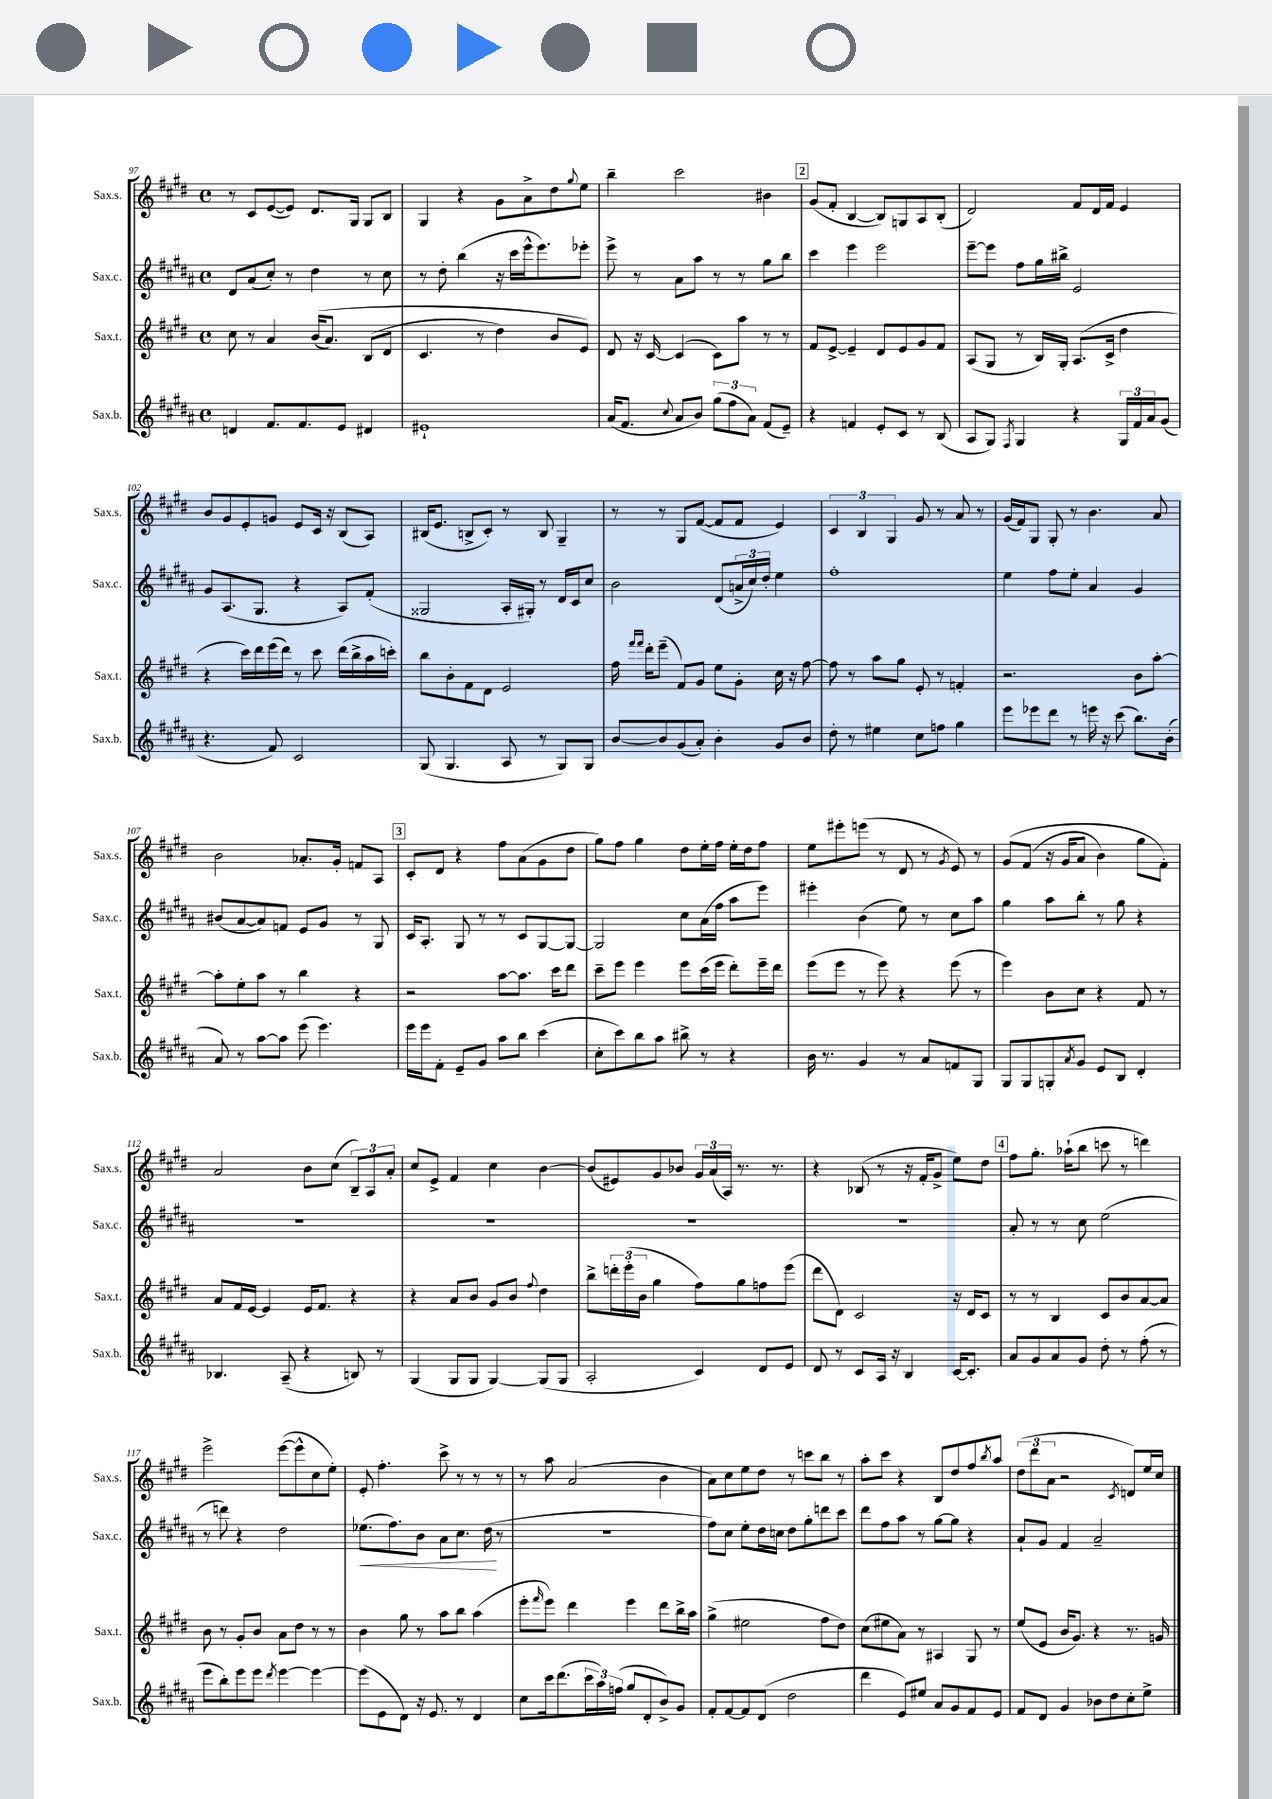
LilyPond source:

<<
\new StaffGroup <<
\new Staff = "s0" \with { instrumentName = "Sax.s." shortInstrumentName = "Sax.s." } {
    \clef treble \key e \major \defaultTimeSignature \time 4/4
    r8 cis'8 e'8~( e'8) dis'8. gis16 gis8 b8 |
    gis4 r4 gis'8 a'8-> dis''8 \appoggiatura { gis''8 } e''8 |
    b''4-- cis'''2 bis'4 |
    \mark \markup { \box "2" } gis'8( fis'8-. b4~ b8) g8 a8 b8-.( |
    dis'2) fis'8 dis'16 fis'16 e'4 |
    b'8 gis'8 e'8-. g'8 e'8 cis'16 r16 b8( a8) |
    bis16( e'8. b8-> cis'8-.) r8 b8 gis4-- |
    r8 r8 gis8 fis'8~( fis'8 fis'8 e'4) |
    \tuplet 3/2 { cis'4 b4 gis4 } gis'8 r8 a'8 r8 |
    gis'16( fis'16) gis8 gis8-. r8 b'4. a'8 |
    b'2 aes'8.-. gis'16-. f'8 a8 |
    \mark \markup { \box "3" } cis'8-. dis'8 r4 fis''8 a'8( gis'8 dis''8 |
    gis''8) fis''8 gis''4 dis''8 e''16-. fis''16 e''16-. dis''16 fis''8 |
    e''8 eis'''8-. e'''8( r8 dis'8 r8 \acciaccatura { gis'8 } e'8) r8 |
    gis'8\( fis'8( r16 gis'16 a'8 b'4) gis''8 fis'8-.\) |
    a'2 b'8 cis''8( \tuplet 3/2 { b8--) a8 a'8-. } |
    cis''8 e'8-> fis'4 cis''4 b'4~ |
    b'8( eis'8) gis'8 bes'8 \tuplet 3/2 { gis'16 a'16( a16) } r8. r8. |
    r4 bes8( r8 r16 fis'16-. gis'8-> e''8) dis''8 |
    \mark \markup { \box "4" } fis''8 gis''8.-. aes''16-!( b''8 c'''8 r8 d'''4) |
    e'''2-> e'''8~( e'''8-^ cis''8 e''8-.) |
    e'8-. fis''4.-. cis'''8-> r8 r8 r8 |
    r8 a''8 a'2( b'4 |
    a'8) cis''8 e''8 dis''8 r8 c'''8 b''8 r8 |
    a''8-. cis'''8 r4 b8 dis''8 fis''8 \acciaccatura { b''8 } a''8 |
    \tuplet 3/2 { dis''8( dis'''8 a'8 } r2 \acciaccatura { cis'8 } d'8) e''16 cis''16 \bar "|." |
}
\new Staff = "s1" \with { instrumentName = "Sax.c." shortInstrumentName = "Sax.c." } {
    \clef treble \key b \major \defaultTimeSignature \time 4/4
    dis'8 ais'8( cis''8-.) r8 dis''4 r8 cis''8 |
    r8 dis''8-. b''4( r16 cis'''16 e'''16-^ e'''8.) ees'''8-. |
    e'''8-> r8 ais'8 ais''8 r8 r8 gis''8 b''8 |
    \mark \markup { \box "2" } cis'''4 e'''4 e'''2 |
    e'''8~-- e'''8 fis''8 gis''16 bis''16-> e'2 |
    gis'8 ais8.( gis8. r4 ais8) fis'8-.( |
    gisis2 ais16-. gis16-.) r8 dis'16 cis'16 cis''8 |
    b'2 dis'8( \tuplet 3/2 { a'16-> cis''16) dis''16-. } e''4 |
    fis''1-. |
    e''4 fis''8 e''8-. ais'4 gis'4 |
    bis'8( ais'8~ ais'8) f'8 e'8 gis'8 r8 gis8 |
    \mark \markup { \box "3" } cis'16 ais8.-. gis8 r8 r8 cis'8 gis8~ gis8~ |
    gis2 cis''8 ais'16( fis''16 ais''8 e'''8) |
    eis'''4-. b'4( e''8) r8 cis''8 ais''8 |
    gis''4 ais''8 b''8-. r8 gis''8 r4 |
    R1 |
    R1 |
    R1 |
    R1 |
    \mark \markup { \box "4" } ais'8-. r8 r8 cis''8 e''2( |
    r8 d'''8) r4 dis''2 |
    ees''8.\<( fis''8.) b'8 ais'8 cis''8. dis''16\!( r8 |
    R1 |
    fis''8) cis''8 e''8-. dis''16 c''16 dis''8 gis''8-. d'''8 cis'''8 |
    dis'''8 fis''8 ais''8 r8 gis''8~ gis''8 r4 |
    ais'8-! gis'8 fis'4 ais'2-- \bar "|." |
}
\new Staff = "s2" \with { instrumentName = "Sax.t." shortInstrumentName = "Sax.t." } {
    \clef treble \key e \major \defaultTimeSignature \time 4/4
    cis''8 r8 a'4 b'16(\( a'8.) b8( dis'8 |
    cis'4. r8 dis''4) b'8 e'8\) |
    dis'8 r16 cis'16~ cis'4( cis'8) a''8 r8 r8 |
    \mark \markup { \box "2" } fis'8 e'8~-> e'4-- dis'8 e'8 gis'8 fis'8 |
    a8( gis8 r8 b16) gis16-. a8.( cis'16-> dis''4 |
    r4 cis'''16) dis'''16 e'''16( dis'''16) r8 cis'''8 dis'''16( b''16-> a''16 c'''16-.) |
    b''8 b'8-. fis'8 dis'8 e'2 |
    fis''16 \grace { fis'''16 fis'''16 } dis'''16-. e'''8--( fis'8) gis'8 e''8 gis'8-. cis''16 r16 fis''8~ |
    fis''8 r8 a''8 gis''8 e'8-. r8 f'4-. |
    r2. b'8 a''8~-. |
    a''8-. e''8-. a''8 r8 b''4 r4 |
    \mark \markup { \box "3" } r2 a''8~ a''8. cis'''16 dis'''8 |
    cis'''8-- e'''8 e'''4 e'''8 cis'''16( e'''16 dis'''8-.) e'''16-- dis'''16 |
    e'''8( e'''8 r8 e'''8) r4 e'''8( r8 |
    e'''4) b'8 cis''8 r4 fis'8 r8 |
    a'8 fis'16 e'16~ e'4 e'16 fis'8. r4 |
    r4 a'8 b'8 gis'8 b'8 \appoggiatura { fis''8 } dis''4 |
    b''8-> \tuplet 3/2 { d'''16-. e'''16-.( b'16 } gis''4 fis''8) gis''8 f''8 e'''8( |
    dis'''8 dis'8) cis'2 r16 dis'16 cis'8 |
    \mark \markup { \box "4" } r8 r8 b4 cis'8 b'8 a'8~ a'8 |
    b'8 r8 gis'8-. b'8 a'8 dis''8 r8 r8 |
    b'4 gis''8 r8 a''8 b''8 a''4( |
    e'''8-. \grace { fis'''16 } e'''8) dis'''4 e'''4 dis'''8 b''16-> a''16 |
    gis''4->( eis''2 fis''8 dis''8) |
    cis''8( eis''8 a'8) r8 ais4 gis8 r8 |
    e''8( e'8 b'16 gis'8.) r4 r8. g'16 \bar "|." |
}
\new Staff = "s3" \with { instrumentName = "Sax.b." shortInstrumentName = "Sax.b." } {
    \clef treble \key b \major \defaultTimeSignature \time 4/4
    d'4 fis'8. fis'8. e'8 dis'4 |
    eis'1-! |
    ais'16( fis'8. \appoggiatura { cis''8 } ais'8 b'8) \tuplet 3/2 { gis''8( fis''8 ais'8) } fis'8( e'8--) |
    \mark \markup { \box "2" } r4 f'4 e'8-. cis'8 r8 b8( |
    ais8 gis8) \acciaccatura { fis8 } gis4 r4 \tuplet 3/2 { gis16 fis'16 ais'16 } gis'8( |
    r4. fis'8) cis'2 |
    gis8( gis4. ais8 r8 gis8) gis8 |
    b'8~ b'8 gis'8( ais'8-.) b'4-. gis'8 b'8 |
    dis''8-. r8 eis''4 cis''8 f''8 gis''4 |
    e'''8 ees'''8 dis'''8 r8 e'''16 r16 cis'''8( b''8.) b'16-.( |
    ais'8) r8 ais''8~ ais''8 e'''8( e'''4.) |
    \mark \markup { \box "3" } e'''16 e'''16 fis'8-. e'8-- gis'8 ais''8 b''8 cis'''4( |
    cis''8-. cis'''8) b''8 ais''8 bis''8-> r8 r4 |
    b'16 r8. gis'4 r8 ais'8 f'8 gis8 |
    gis8 gis8 g8-. \acciaccatura { ais'8 } gis'8 e'8 b8 dis'4-. |
    bes4. ais8--( r4 b8) r8 |
    gis4( gis8 gis8 gis4~) gis8( gis8 |
    ais2-. cis'4) dis'8 e'8 |
    dis'8 r8 cis'8 ais16 r16 b4 cis'16~ cis'8.-. |
    \mark \markup { \box "4" } ais'8 gis'8 ais'8 gis'8 dis''8-. r8 fis''8-.( r8 |
    e'''8 b''8-.) e'''8 e'''8 \acciaccatura { dis'''8 } e'''4~ e'''4~ |
    e'''8( e'8 dis'8) r16 e'8. r8 dis'4 |
    cis''8 cis'''16 dis'''8.( \tuplet 3/2 { cis'''16 ais''16) f''16( } gis''8 dis'8-. b'8->) gis'8 |
    fis'8-. fis'8~ fis'8 dis'8( dis''2 |
    dis'''4 e'8) eis''8 ais'8 gis'8 fis'8 e'8 |
    fis'8 dis'8 gis'4 bes'8 dis''8 cis''8-. e''8-> \bar "|." |
}
>>
>>
\layout { \context { \Score currentBarNumber = #97 } }
